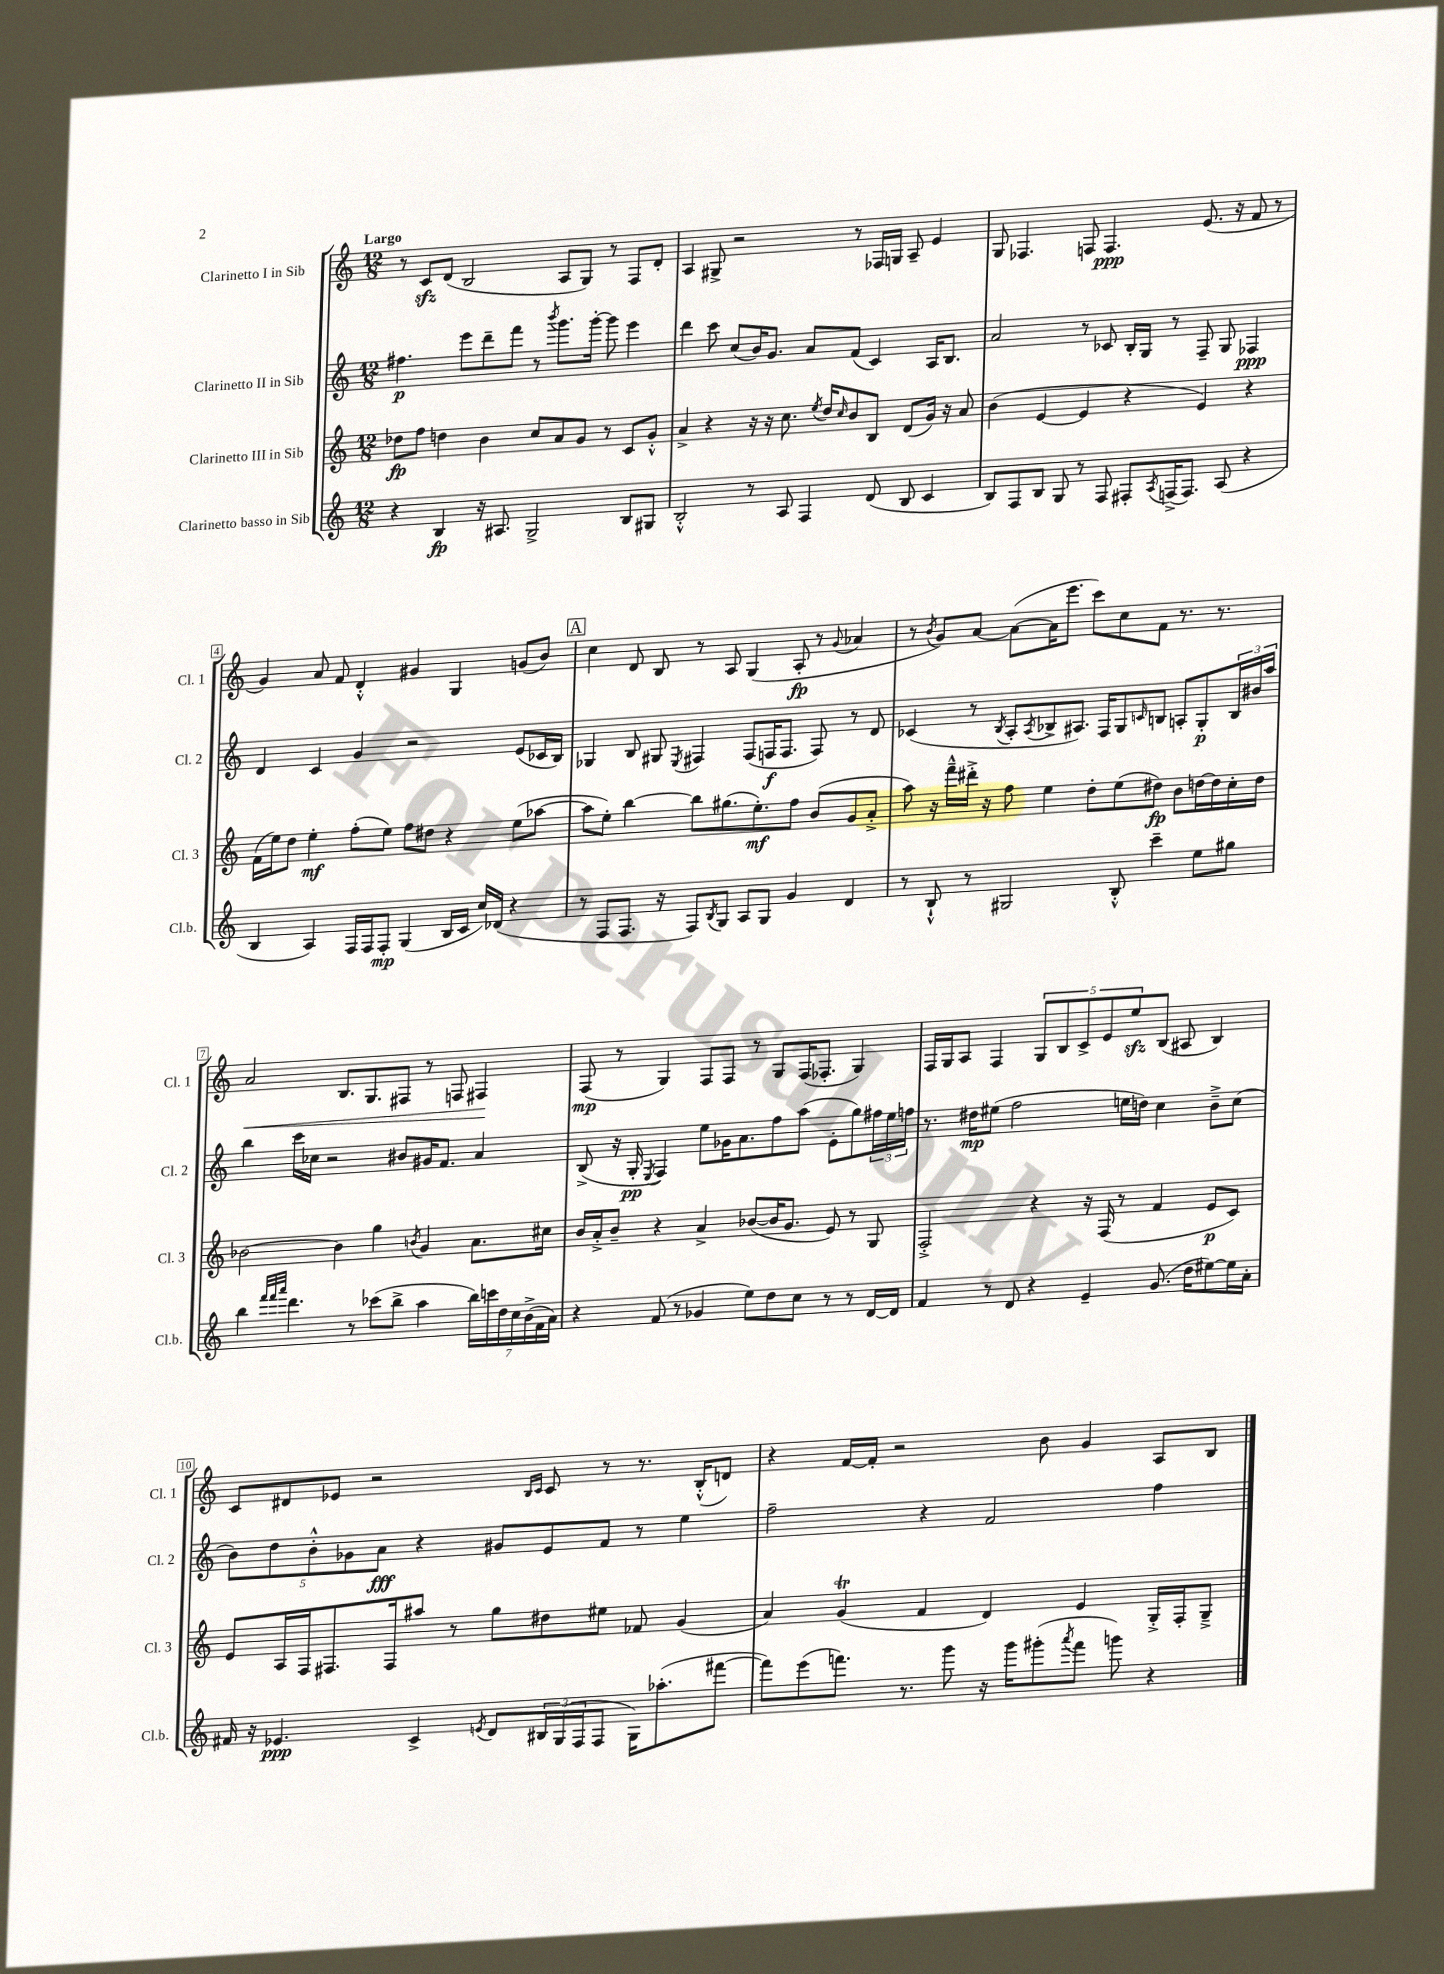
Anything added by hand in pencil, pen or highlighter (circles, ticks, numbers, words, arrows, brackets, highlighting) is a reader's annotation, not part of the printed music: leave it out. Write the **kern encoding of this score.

**kern	**kern	**kern	**kern
*staff4	*staff3	*staff2	*staff1
*clefG2	*clefG2	*clefG2	*clefG2
*k[]	*k[]	*k[]	*k[]
*M12/8	*M12/8	*M12/8	*M12/8
4r	8dd-	4.ff#	8r
.	8ff	.	8c
4B	4dd	.	(8d
.	.	8eee	2B
16r	4b	8ddd~	.
8.A#	.	.	.
.	.	8fff	.
2G^	8cc	8r	.
.	.	8qbbb	.
.	8a	8.ggg	8A
.	8g	.	8G)
.	.	[16ggg'	.
.	8r	8ggg]	8r
8B	8c	4eee	8F
8G#	8g'^^	.	8d'
=	=	=	=
2B'^^	4a^	4ddd	4A
.	4r	8ccc	8G#^
.	.	(8cc	2r
8r	16r	16b)	.
.	16r	8.g	.
8A	8.cc	.	.
4F	.	8a	.
.	8qee	.	.
.	16dd	.	.
.	16qqcc	.	.
.	8b	(8f	8r
(8d	8B	4c)	16F-
.	.	.	16G
8B	(8d	.	8A~
4c	16g)	16A	4e
.	16r	8.B	.
.	8a	.	.
=	=	=	=
8B)	(4b	2a	8G
8F	.	.	4.F-
8B	[4e	.	.
8G	.	.	.
8r	4e]	8r	8F
8F	.	8c-	4.F
8F#'	4r	16B'	.
.	.	16G	.
8qA	.	.	.
(16F^	.	8r	.
8.F)	.	.	.
.	4e)	8F~	(8.e
(8A	.	8G	.
.	.	.	16r
4r	4r	4F-	8f
.	.	.	8r
=	=	=	=
4B	(16f	4d	4g)
.	16ee)	.	.
.	8dd	.	.
4A)	4ee'	4c	8a
.	.	.	8f
16F	(8ff'	4g	4d'^^
16F	.	.	.
8F'	8ee)	.	.
(4G	8ff	2r	4g#
.	8dd#	.	.
16B	4r	.	4G
16c	.	.	.
16cc)	.	.	.
(16d-	.	.	.
4r	(8ee	(8e	(8g
.	[8aa-	16c-	8b)
.	.	16B)	.
=	=	=	=
8r	8aa-]	4G-	4cc
8F	8ee')	.	.
8.F	[4bb	8B	8d
.	.	8G#	8B
16r	.	.	.
.	.	8qE	.
8F)	8bb]	4F#	8r
8qB	.	.	.
8G	(8.gg#	.	8A
8A	.	(8F#	(4G
.	8.ee')	.	.
8G	.	16F	.
.	.	8.F	.
4g	8ff	.	8A'
.	(8b	8F)	8r
.	.	.	8qqg
4d	8g	8r	4a-
.	8a'^	8d	.
=	=	=	=
8r	8aa)	(4c-	8r
.	.	.	8qb
8B`^^	16r	.	8g)
.	16fff~^^	.	.
8r	16ddd#'^	8r	[8a
.	16r	.	.
.	.	8qB	.
2G#	8ff	8A'	(8a_
.	.	8qA	.
.	4ee	8B-^	16a]
.	.	.	8.eee
.	.	8.A#)	.
.	8dd'	.	8ccc)
.	.	16F	.
8B'^^	(8ee	8G	8cc
.	.	16qqc	.
4ccc~	8dd#)	8B	8f
.	8b	8A'	8.r
8ee	[16dd	8G'	.
.	16dd]	.	8.r
8gg#	16cc'	24B	.
.	.	24b#	.
.	16dd	.	.
.	.	24aa	.
=	=	=	=
4bb	[2b-	4bb	2a
32qqfff	.	.	.
32qqfff	.	.	.
32qqaaa	.	.	.
4.ddd	.	16ccc	.
.	.	16cc-	.
.	.	2r	.
.	4b-]	.	8.B
8r	.	.	.
.	.	.	8.G
(8ccc-	4gg	.	.
8bb^	.	8b#	8F#
.	8qb	.	.
4aa	4g	16g#	8r
.	.	8.f	.
.	.	.	8F
28bb)	8.a	4a	4F#
28ccc	.	.	.
28dd	.	.	.
28cc	.	.	.
(28b^	.	.	.
28f	.	.	.
.	16cc#	.	.
28a)	.	.	.
=	=	=	=
4r	16b	(8B^	(8F
.	16a'^	.	.
.	8b~	16r	8r
.	.	16G'	.
.	.	8qE	.
(8f	4r	4F)	4G)
8r	.	.	.
4g-	4a^	8ee	8F
.	.	16g-	8F
.	.	8.a	.
8ee)	([8b-	.	8r
8dd	16b-]	8ff	8G
.	8.g	.	.
8cc	.	(8aa	(16F
.	.	.	8.F-'
8r	8e)	8e'	.
8r	8r	8gg)	4G)
[16d	8G	24ff#	.
.	.	24ee	.
16d]	.	.	.
.	.	24ff	.
=	=	=	=
4f	2F'^	8.r	16F
.	.	.	16G
.	.	.	8A
.	.	16dd#	.
8r	.	(8ee#	4F
8d	.	2ff	.
4r	4r	.	10G
.	.	.	10B
.	.	.	10c^
4e~	16r	.	.
.	.	.	10e
.	(16F	.	.
.	8r	16ee	.
.	.	.	10ee
.	.	16dd)	.
(8.g	4f	4cc	(8B
.	.	.	8A#
16dd	.	.	.
[8ee#)	8e	8b~^	4B)
16ee#]	8c)	(8cc	.
16a'	.	.	.
=	=	=	=
16f#	8e	10b)	8c
16r	.	.	.
.	.	10dd	.
4.e-	16A	.	8d#
.	16F	.	.
.	.	10b'^^	.
.	8.F#	.	8e-
.	.	10g-	.
.	.	.	2r
.	.	10a	.
.	16F#	.	.
4c^	8aa#	4r	.
.	8r	.	.
8qe	.	.	.
8d	8gg	8g#	.
.	.	.	16qqB
.	.	.	16qqc
24B#	8dd#	8e	8c
(24G	.	.	.
24F	.	.	.
8F	8ee#	8f	8r
16G)	8f-	8r	8.r
(8.aa-'	.	.	.
.	(4g	4ee	.
.	.	.	(16B'^^
[8fff#	.	.	8d)
=	=	=	=
8fff#])	4a)	2ff~	4r
(8eee	.	.	.
8.fff)	(4g	.	[16f
.	.	.	16f']
.	.	.	2r
8.r	.	.	.
.	4f	4r	.
8ggg	.	.	.
16r	4d)	2f	.
16ggg	.	.	.
(8ggg#'	.	.	8b
8qaaa	.	.	.
8fff	4e	.	4g
8ggg)	.	.	.
4r	16G'^	4ff	8A
.	16F'	.	.
.	8G~^	.	8B
==	==	==	==
*-	*-	*-	*-
